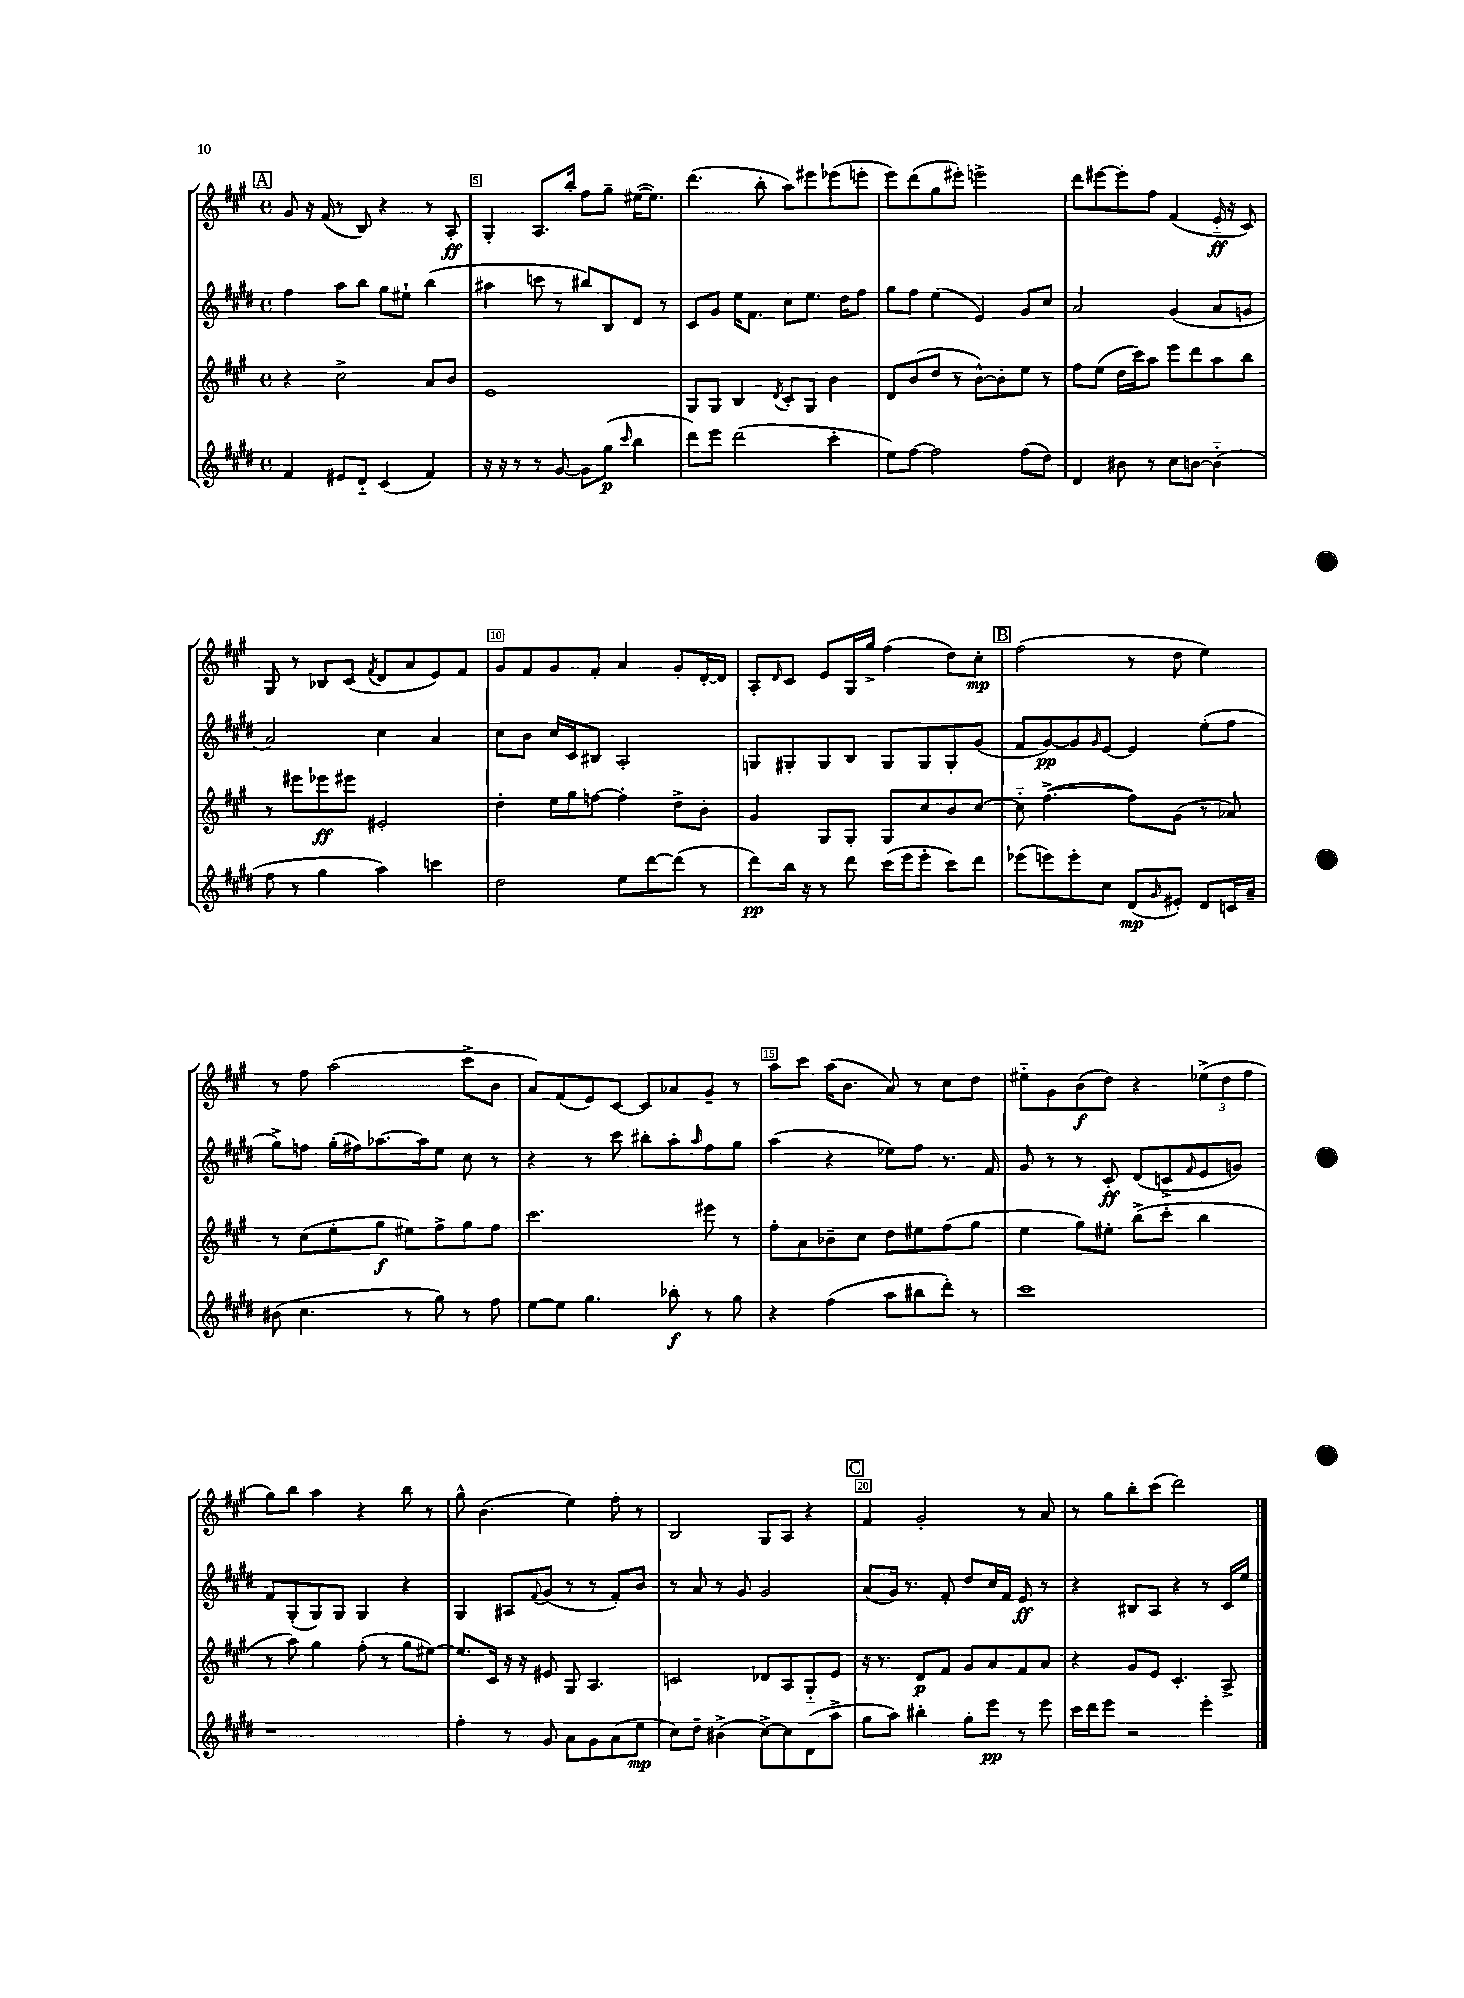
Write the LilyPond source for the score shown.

<<
\new StaffGroup <<
\new Staff = "s0" {
    \clef treble \key a \major \defaultTimeSignature \time 4/4
    \mark \markup { \box "A" } gis'8 r16 fis'16( r8 b8) r4 r8 a8-.\ff |
    gis4-. a8. b''16-. fis''8 gis''8-- eis''16~( eis''8.) |
    d'''4.( b''8-. a''8) eis'''8 ees'''8( e'''8-. |
    e'''8) d'''8( gis''8 eis'''8-.) e'''2-> |
    d'''8 eis'''8~ eis'''8-. fis''8 fis'4( e'16-_\ff r16 cis'8) |
    gis8 r8 bes8 cis'8( \acciaccatura { fis'8 } d'8 a'8 e'8) fis'8 |
    gis'8 fis'8 gis'8 fis'8-. a'4 gis'8-. d'16~-. d'16 |
    a8-. \grace { d'16 } cis'8 e'8 gis16 gis''16-> fis''4( d''8) cis''8-.\mp |
    \mark \markup { \box "B" } fis''2( r8 d''8 e''4) |
    r8 fis''8 a''2( cis'''8-> b'8 |
    a'8) fis'8( e'8) cis'8~ cis'8 aes'8 gis'8-- r8 |
    a''8 cis'''8 a''16( b'8. a'8) r8 cis''8 d''8 |
    eis''8-_ gis'8 b'8\f( d''8) r4 \tuplet 3/2 { ees''8->( d''8 fis''8 } |
    gis''8) b''8 a''4 r4 b''8 r8 |
    gis''8-^ b'4.( e''4) fis''8-. r8 |
    b2 gis8 a8 r4 |
    \mark \markup { \box "C" } fis'4 gis'2-. r8 a'8 |
    r8 gis''8 b''8-. cis'''8( d'''2) \bar "|." |
}
\new Staff = "s1" {
    \clef treble \key e \major \defaultTimeSignature \time 4/4
    \mark \markup { \box "A" } fis''4 a''8 b''8 gis''8 eis''8-! b''4( |
    ais''4 c'''8 r8 bis''8) b8 dis'8 r8 |
    cis'8 gis'8 e''16 fis'8. cis''8 e''8. dis''16 fis''8 |
    gis''8 fis''8 e''4( e'4) gis'8 cis''8 |
    a'2 gis'4( a'8 g'8 |
    a'2) cis''4 a'4 |
    cis''8 b'8 cis''16 cis'16 bis8 a2-. |
    g8 gis8-. gis8 b8 gis8 gis8 gis8-. gis'8( |
    \mark \markup { \box "B" } fis'8 gis'8~\pp) gis'8 \grace { gis'16 } e'8~ e'4 e''8-.( fis''8 |
    gis''8->) f''8 gis''16-.( fis''16) aes''8.~ aes''16 e''8 cis''8 r8 |
    r4 r8 cis'''8 bis''8-. a''8-. \grace { a''16 } fis''8 gis''8 |
    a''4( r4 ees''8) fis''8 r8. fis'16 |
    gis'8 r8 r8 cis'8-.\ff dis'8( c'8-> \grace { fis'16 } e'8 g'8) |
    fis'8 gis8-.( gis8) gis8 gis4 r4 |
    gis4 ais8 \appoggiatura { fis'8 } gis'8( r8 r8 fis'8-.) b'8 |
    r8 a'8 r8 gis'8 gis'2 |
    \mark \markup { \box "C" } a'8( gis'16) r8. fis'8-. dis''8 cis''16 fis'16 e'8\ff r8 |
    r4 bis8 a8 r4 r8 cis'16 e''16 \bar "|." |
}
\new Staff = "s2" {
    \clef treble \key a \major \defaultTimeSignature \time 4/4
    \mark \markup { \box "A" } r4 cis''2-> a'8 b'8 |
    e'1 |
    gis8 gis8 b4 \acciaccatura { d'8 } cis'8-. gis8 b'4 |
    d'8 b'8( d''8 r8 b'8~-^) b'8-. e''8 r8 |
    fis''8 e''8( d''16 cis'''16) a''8 e'''8 d'''8 a''8 b''8 |
    r8 eis'''8 ees'''8\ff eis'''8 eis'2-. |
    d''4-. e''16 gis''16 f''8~ f''4-. d''8-> b'8-. |
    gis'4 gis8 gis8-. gis8 cis''8 b'8 cis''8~ |
    \mark \markup { \box "B" } cis''8-_ fis''4.~->( fis''8) gis'8( r8 aes'8) |
    r8 cis''8( e''8-. gis''8\f eis''8) fis''8-> gis''8 fis''8 |
    cis'''2. eis'''8 r8 |
    fis''8-. a'8 bes'8-- cis''8 d''8 eis''8 fis''8( gis''8 |
    e''4 gis''8) eis''8-. b''8->( cis'''8-. b''4 |
    r8 a''8) gis''4 fis''8-.( r8 gis''8 eis''8~) |
    eis''8. cis'16 r16 r16 eis'8 gis8 a4. |
    c'2 des'8 a8 gis8-_ e'8 |
    \mark \markup { \box "C" } r16 r8. d'8\p fis'8 gis'8 a'8 fis'8 a'8 |
    r4 gis'8 e'8 cis'4.-. a8-> \bar "|." |
}
\new Staff = "s3" {
    \clef treble \key e \major \defaultTimeSignature \time 4/4
    \mark \markup { \box "A" } fis'4 eis'8 dis'8-_ cis'4( fis'4) |
    r16 r16 r8 r8 gis'8~ gis'8 gis''8\p( \grace { cis'''16 } b''4 |
    dis'''8) e'''8 dis'''2( cis'''4-. |
    e''8) fis''8~ fis''2 fis''8( dis''8) |
    dis'4 bis'8 r8 cis''8 b'8~ b'4-_( |
    fis''8 r8 gis''4 a''4) c'''4 |
    dis''2 e''8 dis'''8~ dis'''8( r8 |
    dis'''8\pp) b''16 r16 r8 dis'''8 cis'''16( e'''16 e'''8-. cis'''8) dis'''8 |
    \mark \markup { \box "B" } ees'''8( e'''8) e'''8-. cis''8 dis'8\mp( \grace { gis'16 } eis'8-.) dis'8 c'16 a'16-- |
    bis'8( cis''4. r8 gis''8) r8 fis''8 |
    e''8~ e''8 gis''4. bes''8-.\f r8 gis''8 |
    r4 fis''4( a''8 bis''8 dis'''8-.) r8 |
    cis'''1 |
    r1 |
    fis''4-. r8 gis'8 a'8 gis'8 a'8( e''8\mp |
    cis''8) dis''8-- bis'4->( cis''8~->) cis''8 dis'8( a''8-> |
    \mark \markup { \box "C" } gis''8 a''8) bis''4-. gis''8-. e'''8\pp r8 e'''8 |
    cis'''16 dis'''16 e'''8 r2 e'''4-. \bar "|." |
}
>>
>>
\layout { \context { \Score currentBarNumber = #4 \override BarNumber.break-visibility = ##(#f #t #t) barNumberVisibility = #(every-nth-bar-number-visible 5) \override BarNumber.stencil = #(make-stencil-boxer 0.1 0.3 ly:text-interface::print) } }
